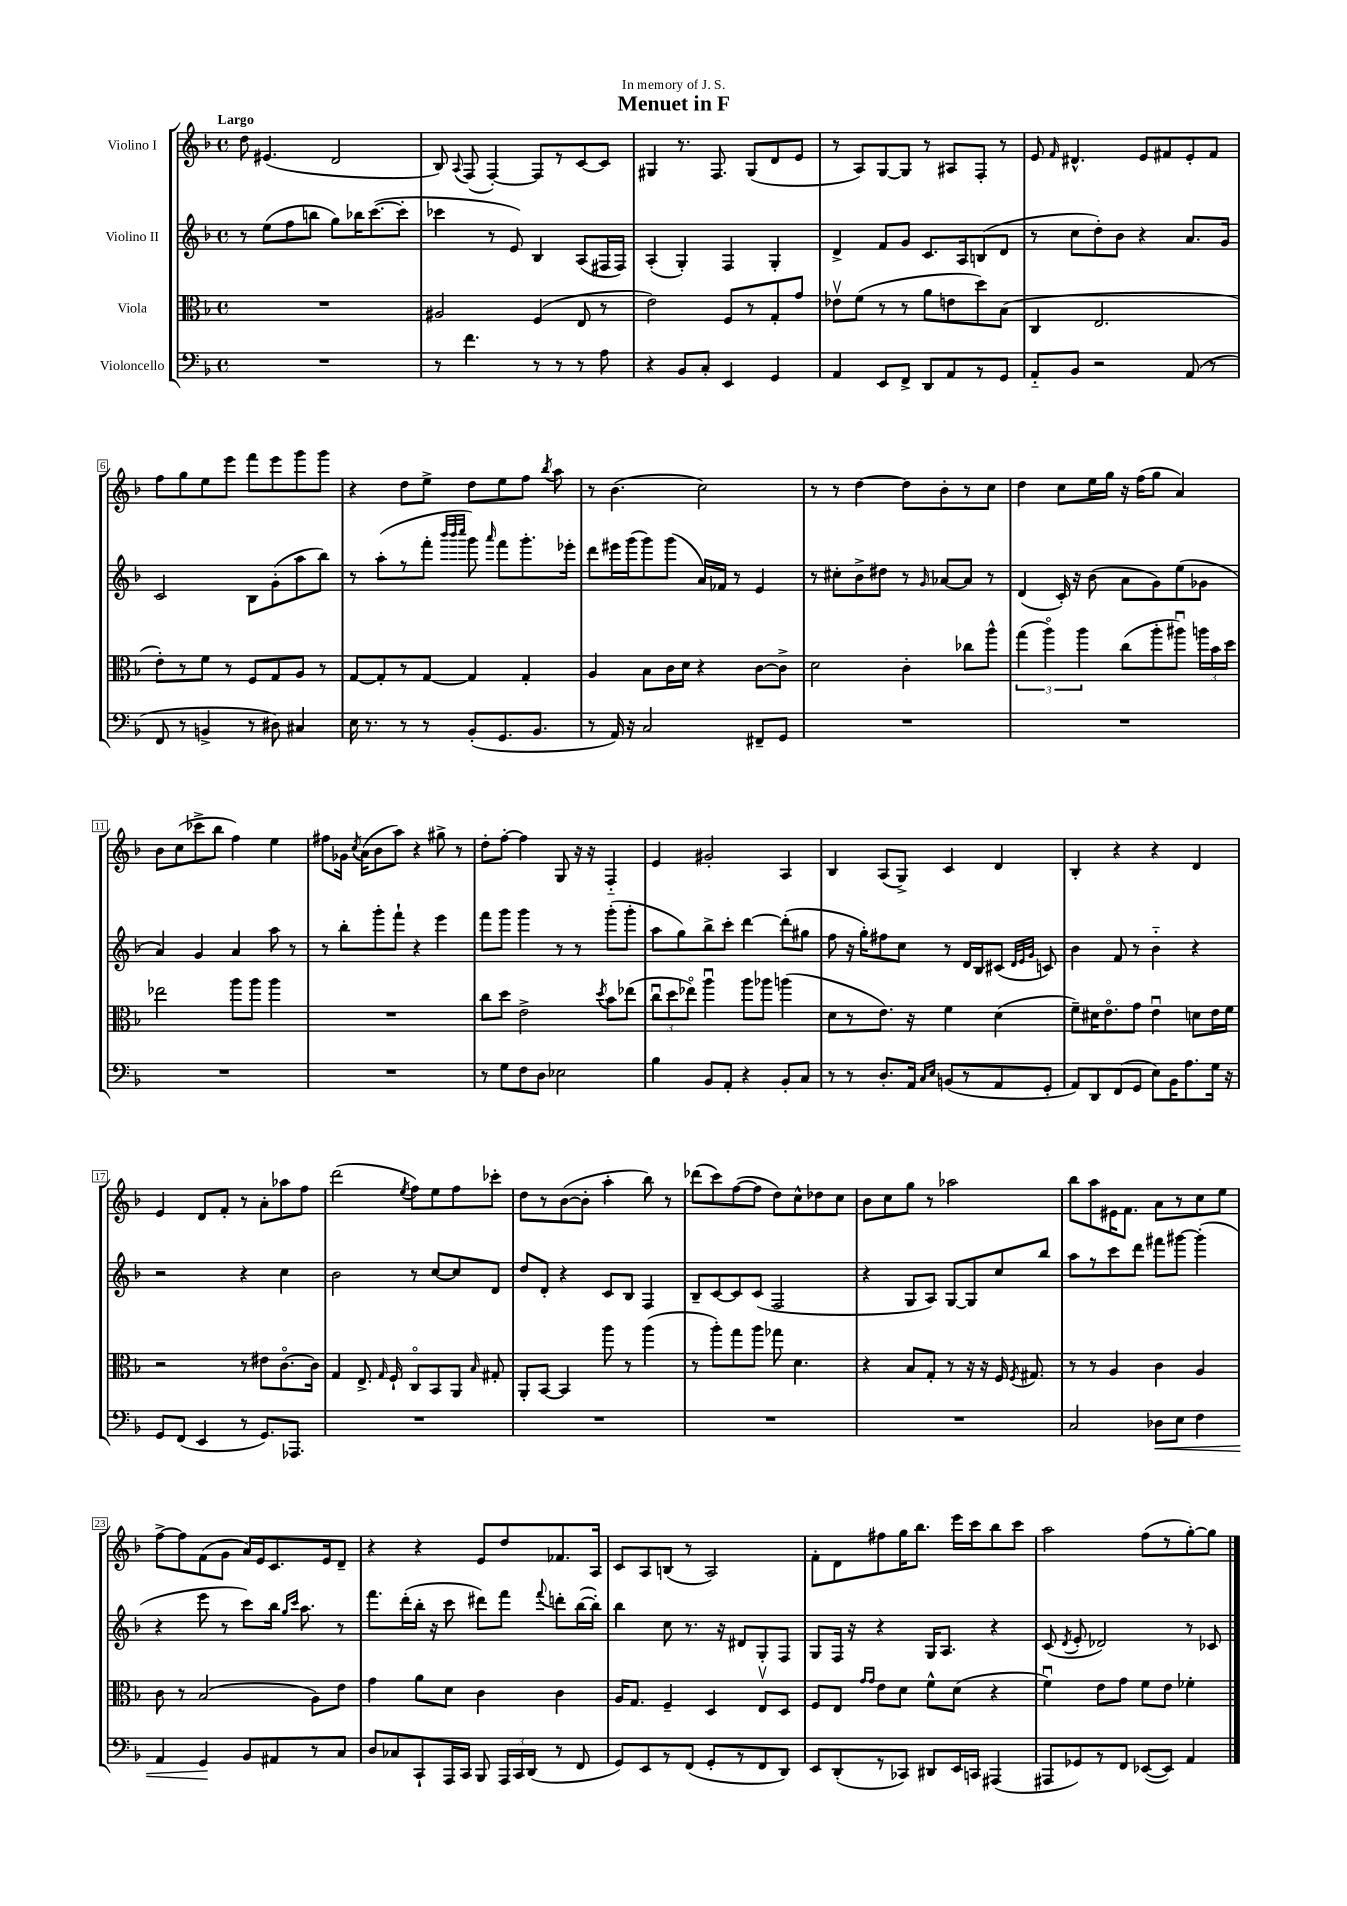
\header { title = "Menuet in F" dedication = "In memory of J. S." }
<<
\new StaffGroup <<
\new Staff = "s0" \with { instrumentName = "Violino I" } {
    \clef treble \key f \major \defaultTimeSignature \time 4/4 \tempo "Largo"
    \autoBeamOff d''8 eis'4.( d'2 |
    bes8) \appoggiatura { a8 } f8( f4~-.) f8[ r8 c'8~ c'8] |
    gis4 r8. f8. gis8[( d'8 e'8] |
    r8 a8[) g8~ g8] r8 ais8[ f8]-. r8 |
    e'8 \grace { f'16 } dis'4.-^ e'8[ fis'8 e'8-. fis'8] |
    f''8[ g''8 e''8 e'''8] f'''8[ e'''8 g'''8 g'''8] |
    r4 d''8[ e''8]-> d''8[ e''8 f''8] \acciaccatura { bes''8 } a''8 |
    r8 bes'4.( c''2) |
    r8 r8 d''4~ d''8[ bes'8-. r8 c''8] |
    d''4 c''8[ e''16 g''16] r16 f''16[( g''8] a'4) |
    bes'8[ c''8( ces'''8-> bes''8] f''4) e''4 |
    fis''8[ ges'16] \acciaccatura { c''8 } a'16[( bes'8 a''8]) r4 gis''8-> r8 |
    d''8[-. f''8]~-. f''4 g8 r16 r16 f4-_ |
    e'4 gis'2-. a4 |
    bes4 a8[( g8]->) c'4 d'4 |
    bes4-. r4 r4 d'4 |
    e'4 d'8[ f'8]-. r8 a'8[-. aes''8 f''8] |
    d'''2( \acciaccatura { e''8 } f''8[) e''8 f''8 ces'''8]-. |
    d''8[ r8 bes'8~( bes'8]-. a''4-. bes''8) r8 |
    des'''8[( c'''8) f''8~( f''8] d''8[) c''8-^ des''8 c''8] |
    bes'8[ c''8 g''8] r8 aes''2 |
    bes''8[ a''8 eis'16 f'8.] a'8[ r8 c''8 e''8] |
    f''8[~-> f''8 f'8( g'8] a'16[) e'16 c'8. e'16 d'8]-- |
    r4 r4 e'8[ d''8 fes'8. a16] |
    c'8[ a8 b8]( r8 a2) |
    f'8[-. d'8 fis''8 g''16 bes''8.] e'''16[ c'''16 bes''8 c'''8] |
    a''2 f''8[( r8 g''8~-.) g''8] \bar "|." |
}
\new Staff = "s1" \with { instrumentName = "Violino II" } {
    \clef treble \key f \major \defaultTimeSignature \time 4/4
    \autoBeamOff r8 e''8[( f''8 b''8] g''8[) bes''16 c'''8.~( c'''8]-. |
    ces'''4 r8 e'8) bes4 a8[( fis16 fis16]) |
    a4-.( g4-.) f4 g4-. |
    d'4-> f'8[ g'8] c'8.[ a16 b8( d'8] |
    r8 c''8[ d''8-.) bes'8] r4 a'8.[ g'16] |
    c'2 bes8[ g'8-.( a''8 bes''8]) |
    r8 a''8[-.( r8 f'''8]-. \grace { bes'''32[ bes'''32 c''''32] } g'''8) \grace { a'''16 } f'''8[ g'''8.-. ees'''16]-. |
    d'''8[ eis'''16 g'''16( g'''8) g'''8]( a'16[) fes'16] r8 e'4 |
    r8 cis''8[-. bes'8-> dis''8] r8 \grace { g'16 } aes'8[~ aes'8] r8 |
    d'4( c'16-.) r16 bes'8( a'8[ g'8) e''8( ges'8] |
    a'4) g'4 a'4 a''8 r8 |
    r8 bes''8[-. g'''8-. f'''8]-! r4 e'''4 |
    f'''8[ g'''8] g'''4 r8 r8 g'''8[-.( g'''8]-. |
    a''8[ g''8) bes''8-> c'''8]-. d'''4~ d'''8[-.( gis''8] |
    f''8 r16 g''16[-.) fis''8 c''8] r8 d'16[ bes16 cis'8]( \grace { d'32[ e'32 g'32] } c'8) |
    bes'4 f'8 r8 bes'4-_ r4 |
    r2 r4 c''4 |
    bes'2 r8 c''8[~ c''8 d'8] |
    d''8[ d'8]-. r4 c'8[ bes8] f4 |
    bes8[-- c'8~ c'8 c'8]( f2 |
    r4 g8[ a8]) g8[~ g8 c''8 bes''8] |
    a''8[ r8 c'''8 d'''8] fis'''8[ gis'''8]~ gis'''4-.( |
    r4 e'''8 r8 c'''8[) bes''16] \grace { g''16[ c'''16] } a''8. r8 |
    f'''8.[ d'''16-.( bes''16]-. r16 c'''8 dis'''8[) f'''8] \appoggiatura { f'''8 } d'''8[-. bes''16~( bes''16]-.) |
    bes''4 c''8 r8. r16 dis'8[ g8-. f8] |
    g8[ f16] r16 r4 g16[ a8.] r4 |
    c'8( \acciaccatura { d'8 } e'8-. des'2) r8 ces'8 \bar "|." |
}
\new Staff = "s2" \with { instrumentName = "Viola" } {
    \clef alto \key f \major \defaultTimeSignature \time 4/4
    \autoBeamOff R1 |
    ais2 f4( e8 r8 |
    e'2) f8[ r8 g8-. g'8] |
    ees'8[\upbow f'8]( r8 r8 a'8[ e'8 d''8) bes8]( |
    c4 e2. |
    e'8[-.) r8 f'8] r8 f8[ g8 a8] r8 |
    g8[~ g8-. r8 g8]~ g4 g4-. |
    a4 bes8[ c'16 d'16] r4 c'8[~ c'8]-> |
    d'2 c'4-. ces''8[ a''8]-^ |
    \tuplet 3/2 { g''4( a''4\flageolet) a''4 } c''8[( a''8-. ais''8]\downbow) \tuplet 3/2 { a''16[ bes'16 d''16] } |
    ees''2 a''8[ a''8] a''4 |
    R1 |
    c''8[ d''8] e'2-> \acciaccatura { d''8 } bes'8[ ees''8]( |
    \tuplet 3/2 { c''8[\downbow d''8 ees''8]\flageolet) } a''4\downbow a''8[ aes''8] a''4( |
    d'8[ r8 e'8.]) r16 f'4 d'4( |
    f'8[--) dis'16 e'8.\flageolet g'8] e'4\downbow d'8[ e'16 f'16] |
    r2 r8 eis'8[ c'8.~\flageolet c'16] |
    g4 e8.-> \grace { g16 } f16-! c8[\flageolet bes,8 a,8] \grace { bes16 } gis8-. |
    a,8[-. bes,8]~ bes,4 a''8 r8 a''4( |
    r8 a''8[-.) g''8 a''8] ges''8 d'4. |
    r4 bes8[ g8]-. r8 r16 r16 f16 \acciaccatura { f8 } gis8. |
    r8 r8 a4 c'4 a4 |
    c'8 r8 bes2( a8[) e'8] |
    g'4 a'8[ d'8] c'4 c'4 |
    a16[ g8.] f4-- d4 e8[\upbow d8] |
    f8[ e8] \grace { g'16[ g'16] } e'8[ d'8] f'8[-^ d'8]( r4 |
    f'4\downbow) e'8[ g'8] f'8[ e'8] fes'4-. \bar "|." |
}
\new Staff = "s3" \with { instrumentName = "Violoncello" } {
    \clef bass \key f \major \defaultTimeSignature \time 4/4
    \autoBeamOff R1 |
    r8 f'4. r8 r8 r8 a8 |
    r4 bes,8[ c8]-. e,4 g,4 |
    a,4 e,8[ f,8]-> d,8[ a,8 r8 g,8] |
    a,8[-_ bes,8] r2 a,8( r8 |
    f,8 r8 b,4-> r8 dis8) cis4 |
    e16 r8. r8 r8 bes,8[-.( g,8. bes,8.] |
    r8 a,16) r16 c2 fis,8[-- g,8] |
    R1 |
    R1 |
    R1 |
    R1 |
    r8 g8[ f8 d8] ees2 |
    bes4 bes,8[ a,8]-. r4 bes,8[-. c8] |
    r8 r8 d8.[-. a,16] \grace { c16[ e16] } b,8[( r8 a,8 g,8]-. |
    a,8[) d,8 f,8( g,8] e8[) bes,16 a8. g16] r16 |
    g,8[ f,8]( e,4 r8 g,8.[) aes,,8.] |
    R1 |
    R1 |
    R1 |
    R1 |
    c2 des8[\< e8] f4 |
    a,4 g,4\! bes,8[ ais,8 r8 c8] |
    d8[ ces8 c,8-! a,,16 c,16] bes,,8 \tuplet 3/2 { a,,16[ c,16 d,16]( } r8 f,8 |
    g,8[) e,8 r8 f,8]( g,8[-. r8 f,8 d,8]) |
    e,8[ d,8-.( r8 ces,8]) dis,8[ e,16 c,16] ais,,4( |
    ais,,8[ ges,8) r8 f,8] ees,8[~( ees,8]) a,4 \bar "|." |
}
>>
>>
\layout { \context { \Score \override BarNumber.stencil = #(make-stencil-boxer 0.1 0.3 ly:text-interface::print) } }
